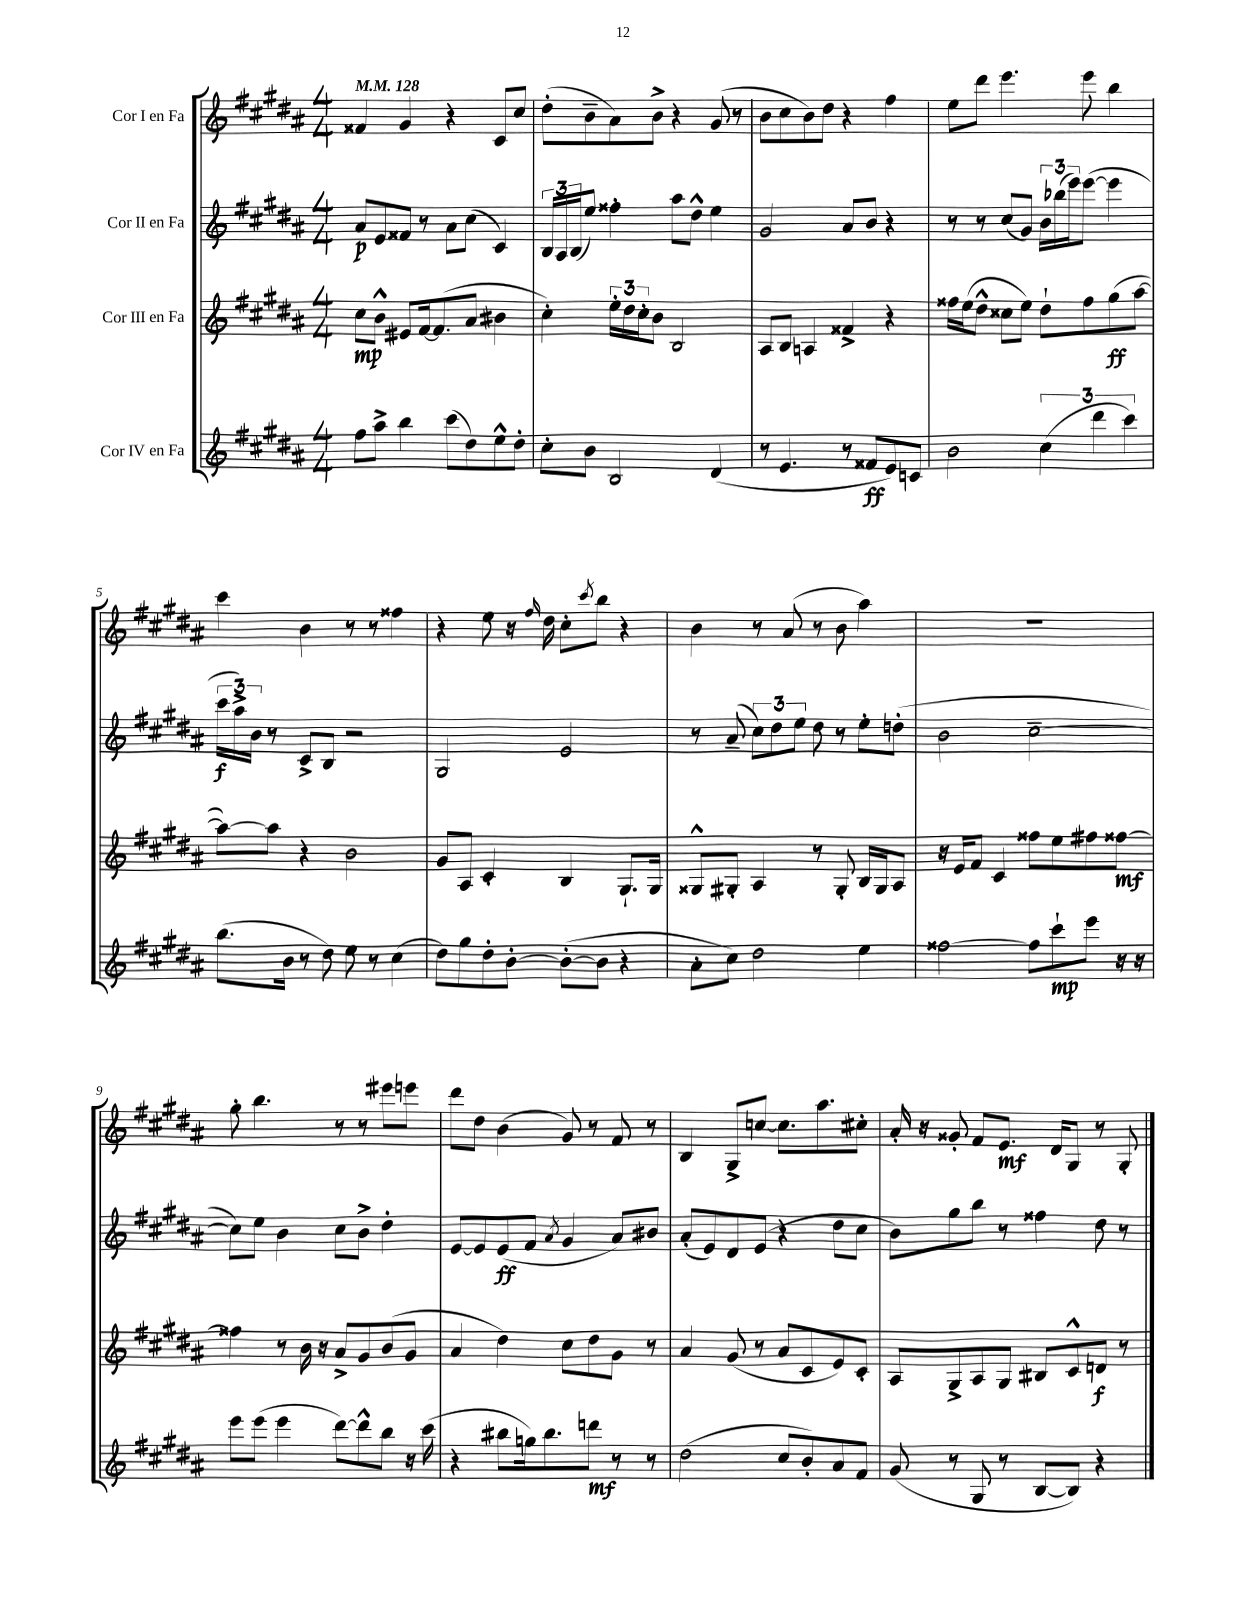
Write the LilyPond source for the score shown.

<<
\new StaffGroup <<
\new Staff = "s0" \with { instrumentName = "Cor I en Fa" } {
    \clef treble \key b \major \numericTimeSignature \time 4/4 \tempo 4 = 128
    fisis'4 gis'4 r4 cis'8 cis''8 |
    dis''8-.( b'8-- ais'8) b'8-> r4 gis'8( r8 |
    b'8 cis''8 b'8) dis''8 r4 fis''4 |
    e''8 dis'''8 e'''4. e'''8 b''4 |
    cis'''4 b'4 r8 r8 fisis''4 |
    r4 e''8 r16 \grace { fis''16 } dis''16 cis''8-. \acciaccatura { cis'''8 } b''8 r4 |
    b'4 r8 ais'8( r8 b'8 ais''4) |
    R1 |
    gis''8-. b''4. r8 r8 eis'''8 e'''8 |
    dis'''8 dis''8 b'4( gis'8) r8 fis'8 r8 |
    b4 gis8-> c''8~ c''8. ais''8. cis''8-. |
    ais'16-. r16 gisis'8-. fis'8 e'8.\mf dis'16 gis8 r8 gis8-. \bar "|." |
}
\new Staff = "s1" \with { instrumentName = "Cor II en Fa" } {
    \clef treble \key b \major \numericTimeSignature \time 4/4
    ais'8\p e'8 fisis'8 r8 ais'8 cis''8( cis'4) |
    \tuplet 3/2 { b16 ais16 b16( } e''8) fisis''4-. ais''8 dis''8-^ e''4 |
    gis'2 ais'8 b'8 r4 |
    r8 r8 cis''8( gis'8) \tuplet 3/2 { b'16 bes''16( e'''16) } e'''8~( e'''4 |
    \tuplet 3/2 { cis'''16\f ais''16->) b'16 } r8 cis'8-> b8 r2 |
    gis2 e'2 |
    r8 ais'8--( \tuplet 3/2 { cis''8) dis''8 e''8 } dis''8 r8 e''8-. d''8-.( |
    b'2 cis''2~-- |
    cis''8) e''8 b'4 cis''8 b'8-> dis''4-. |
    e'8~ e'8 e'8\ff( fis'8 \acciaccatura { ais'8 } gis'4 ais'8) bis'8 |
    ais'8-.( e'8) dis'8 e'8( r4 dis''8 cis''8 |
    b'8) gis''8 b''8 r8 fisis''4 dis''8 r8 \bar "|." |
}
\new Staff = "s2" \with { instrumentName = "Cor III en Fa" } {
    \clef treble \key b \major \numericTimeSignature \time 4/4
    cis''8\mp b'8-^ eis'8 fis'16~ fis'8.( ais'8 bis'4 |
    cis''4-.) \tuplet 3/2 { e''16-. dis''16 cis''16-. } b'8 b2 |
    ais8 b8 a4 fisis'4-> r4 |
    fisis''16 e''16( dis''8-^ cisis''8 e''8) dis''8-! fisis''8 gis''8\ff( ais''8~ |
    ais''8~) ais''8 r4 b'2 |
    gis'8 ais8 cis'4-. b4 gis8.-! gis16 |
    gisis8-^ gis8-. ais4 r8 gis8-. b16 gis16 ais8 |
    r16 e'16 fis'8 cis'4 fisis''8 e''8 fis''8 fisis''8~\mf |
    fisis''4 r8 b'16 r16 ais'8-> gis'8 b'8( gis'8 |
    ais'4 dis''4) cis''8 dis''8 gis'8 r8 |
    ais'4 gis'8( r8 ais'8 cis'8 e'8) cis'8-. |
    ais8 gis8-> ais8 gis8 bis8 cis'8-^ d'8\f r8 \bar "|." |
}
\new Staff = "s3" \with { instrumentName = "Cor IV en Fa" } {
    \clef treble \key b \major \numericTimeSignature \time 4/4
    fis''8 ais''8-> b''4 cis'''8( dis''8) e''8-^ dis''8-. |
    cis''8-. b'8 b2 dis'4( |
    r8 e'4. r8 fisis'8\ff e'8) c'8 |
    b'2 \tuplet 3/2 { cis''4( dis'''4 cis'''4) } |
    b''8.( b'16 r8 dis''8) e''8 r8 cis''4( |
    dis''8) gis''8 dis''8-. b'8~-. b'8~-.( b'8 r4 |
    ais'8-. cis''8) dis''2 e''4 |
    fisis''2~ fisis''8 cis'''8-!\mp e'''8 r16 r16 |
    e'''8 e'''8( e'''4 dis'''8~) dis'''8-^ b''8 r16 cis'''16( |
    r4 bis''8 g''16) bis''8. d'''8\mf r8 r8 |
    dis''2( cis''8 b'8-.) ais'8 fis'8 |
    gis'8( r8 gis8 r8 b8~ b8) r4 \bar "|." |
}
>>
>>
